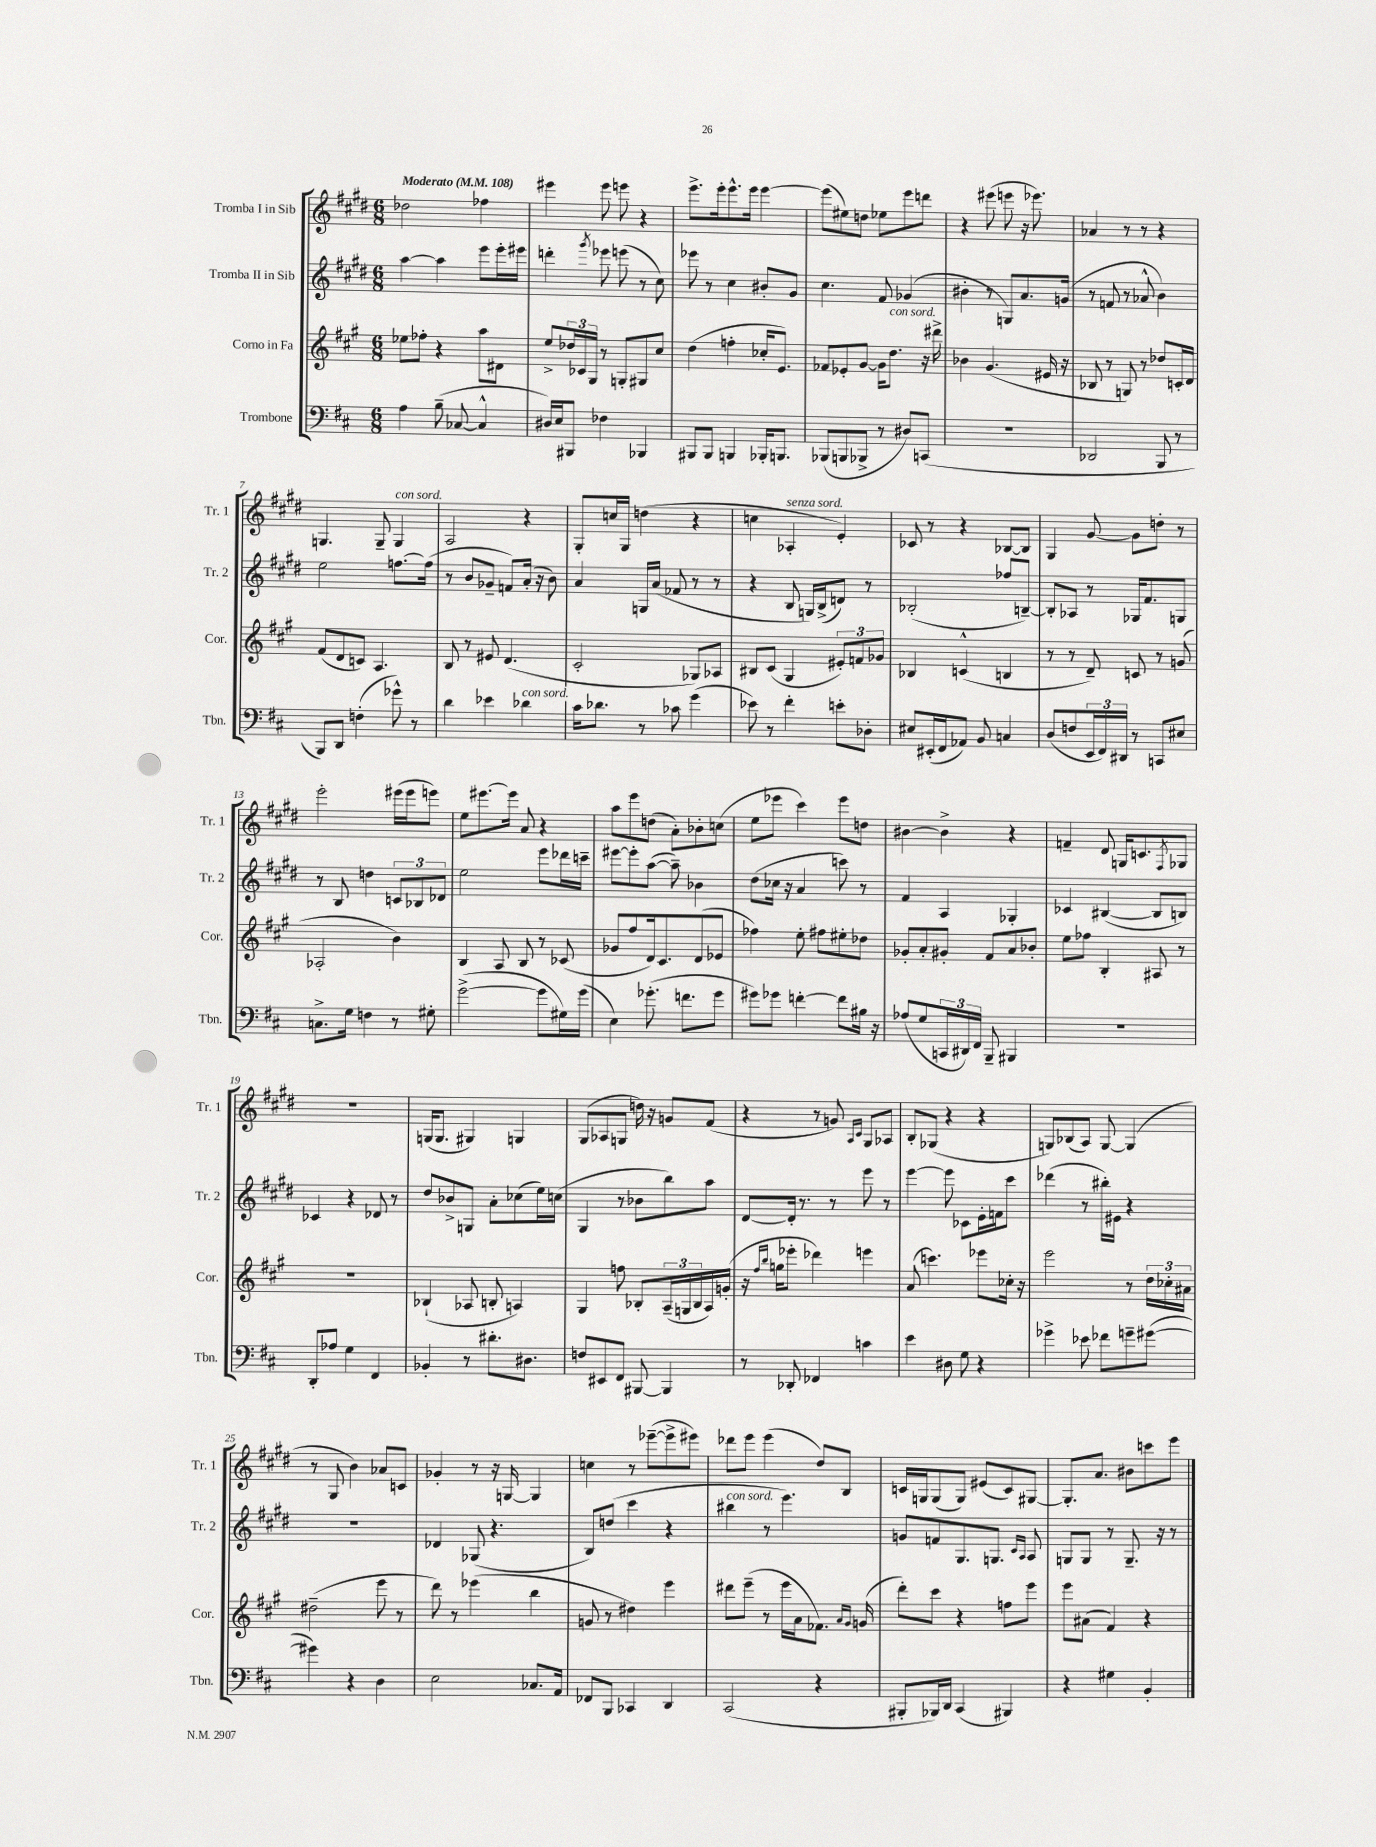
<<
\new StaffGroup <<
\new Staff = "s0" \with { instrumentName = "Tromba I in Sib" shortInstrumentName = "Tr. 1" } {
    \clef treble \key e \major \numericTimeSignature \time 6/8 \tempo "Moderato" 4 = 108
    des''2 fes''4 |
    eis'''4 eis'''8 e'''8 r4 |
    e'''8.-> e'''16-. e'''8.-^ e'''16 e'''4~ |
    e'''8( eis''8) d''8 ees''8 e'''8 d'''8 |
    r4 eis'''8( e'''8 r16 ees'''8.) |
    aes'4 r8 r8 r4 |
    g4. g8-- g4^\markup { \italic "con sord." } |
    a2 r4 |
    gis8-. c''16 gis16 d''4( r4 |
    c''4 aes4-.^\markup { \italic "senza sord." } e'4-.) |
    ces'8 r8 r4 bes8~ bes8 |
    gis4 gis'8~ gis'8 d''8-. r8 |
    e'''2-. eis'''16( eis'''16 e'''8) |
    e''8 eis'''8.~ eis'''16 a'8 r4 |
    a''8 e'''8 d''8( a'8-.) bes'8-. c''8( |
    e''8 ees'''8 cis'''4) ees'''8 d''8 |
    bis'4~ bis'4-> r4 |
    f'4-- dis'8 g16 c'8. \acciaccatura { fis8 } ges8 |
    R2. |
    g16( g8. gis4) g4 |
    gis8( aes8 g8 d''16) r16 g'8 fis'8( |
    r4 r8 g'8) \grace { a16 cis'16 } gis8 aes8 |
    b8-. ges8( r4 r4 |
    g8) bes8( a8) g8~ g4( |
    r8 gis8 b'4) aes'8 c'8 |
    ges'4-. r8 r16 g16~ g4 |
    c''4 r8 ees'''8~--( ees'''8-> eis'''8) |
    des'''8 e'''8 e'''4( dis''8) b8 |
    c'16 g16 g8( g8) eis'8( c'8) gis8~ |
    gis8.-. a'8. bis'8 c'''8 e'''8 \bar "|." |
}
\new Staff = "s1" \with { instrumentName = "Tromba II in Sib" shortInstrumentName = "Tr. 2" } {
    \clef treble \key e \major \numericTimeSignature \time 6/8
    a''4~ a''4 e'''8 e'''16-. eis'''16 |
    d'''4-. \acciaccatura { gis'''8 } ees'''8 e'''8( r8 cis''8) |
    ees'''8 r8 cis''4 bis'8-. gis'8 |
    cis''4. fis'8 ges'4( |
    bis'4-. r8 g8) a'8. g'16( |
    r8 f'8 r8 aes'8-^ b'4) |
    e''2 f''8.~ f''16( |
    r8 b'8 ges'8-- f'8) a'16-.( r16 b'8) |
    a'4 g16 a'16( fes'8 r8 r8 |
    r4 b8 g16) b16->( d'8) r8 |
    bes2-.( fes''8 b8~--) |
    b8-. aes8 r8 ges16 fis'8. g8 |
    r8 b8 d''4 \tuplet 3/2 { c'8 bes8 des'8 } |
    e''2 e'''8 des'''16 c'''16-- |
    eis'''8~ eis'''8-. a''8~( a''8--) bes'4 |
    dis''8( ces''16 r16 a'4 c'''8) r8 |
    fis'4 a4 ges4-. |
    ces'4 bis4~( bis8 b8) |
    ces'4 r4 des'8 r8 |
    dis''8 bes'8-> g8 a'8-. ces''8( e''16) c''16( |
    gis4 r8 bes'8 b''8) a''8 |
    dis'8~ dis'16-. r8. r8 e'''8 r8 |
    e'''4~ e'''8 ces'8 e'16-. f'16 cis'''8 |
    des'''4( r8 bis''16-.) eis'16 r4 |
    R2. |
    des'4 ges8( r4. |
    b8) d''8( cis'''4 r4 |
    bis''4^\markup { \italic "con sord." } r8 e'''4.) |
    g'8 f'8 gis8. g8. \grace { cis'16 a16 } a8 |
    g8 g8 r8 g8.-- r16 r8 \bar "|." |
}
\new Staff = "s2" \with { instrumentName = "Corno in Fa" shortInstrumentName = "Cor." } {
    \clef treble \key a \major \numericTimeSignature \time 6/8
    ees''8 fes''8-. r4 a''8 dis'8 |
    e''8-> \tuplet 3/2 { des''16 ces'16 gis16 } r8 g8-. gis8 cis''8 |
    d''4( f''4-. ces''16-. e'8.) |
    fes'8 ees'8-. gis'8~ gis'16 d''8.^\markup { \italic "con sord." } r16 dis'''16-> |
    bes'4 gis'4.( eis'16 r16 |
    bes8 r8 g8) r8 des''8 c'16-. d'16 |
    fis'8( d'8 c'8) a4. |
    b8 r8 eis'8 d'4.( |
    cis'2-. ges8) aes8 |
    bis8 cis'8( gis4 \tuplet 3/2 { eis'8-.) f'8 ges'8 } |
    bes4 c'4-^( b4 |
    r8 r8 d'8--) c'8 r8 g'8( |
    aes2-. b'4) |
    b4 a8 b8 r8 ces'8( |
    ges'8 fis''8 d'16) cis'8. d'8( ees'8 |
    fes''4) e''8-. fis''8 eis''8-. des''8 |
    ges'8-. a'8-. gis'8-. fis'8 a'8 bes'8-. |
    e''8 fes''8 b4-. ais8 r8 |
    R2. |
    bes4-!( aes8 b8-. a4) |
    gis4 f''8 bes8-. \tuplet 3/2 { a16--( g16 bes16 } a16) g'16-.( |
    r16 \grace { fis''16 b''16 } g''16 ees'''8-. des'''4) e'''4 |
    a'8( c'''4.) ees'''8 ces''16-. r16 |
    e'''2 r8 \tuplet 3/2 { d''16 ces''16-. ais'16 } |
    dis''2--( e'''8 r8 |
    d'''8) r8 ees'''4( b''4 |
    g'8 r8 dis''4) e'''4 |
    dis'''8 e'''8--( r8 e'''16 a'16 fes'8.) \grace { a'16 gis'16 } g'16( |
    d'''8-.) cis'''8 r4 f''8 e'''8 |
    e'''8 ais'8( fis'4) r4 \bar "|." |
}
\new Staff = "s3" \with { instrumentName = "Trombone" shortInstrumentName = "Tbn." } {
    \clef bass \key d \major \numericTimeSignature \time 6/8
    a4 b8--( ces8~ ces4-^ |
    dis16) e16 bis,,8 fes4 bes,,4 |
    bis,,8 bis,,8 b,,4 bes,,16-. b,,8. |
    bes,,8( b,,8 bes,,8-> r8 dis8) c,8( |
    R2. |
    des,2 b,,8 r8 |
    b,,8) d,8 f4-.( ges'8-^) r8 |
    d'4 ees'4 des'4^\markup { \italic "con sord." } |
    cis'16 des'8. r8 ces'8 g'4( |
    ees'8) r8 fis'4-. e'8-. des8-. |
    eis8 eis,16-.( fis,16 aes,8) b,8 c4 |
    d8( f8 \tuplet 3/2 { e,16 fis,16) dis,16 } r8 c,8 eis8 |
    c8.-> g16 f4 r8 gis8-. |
    g'2~->( g'8 gis16) g'16( |
    e4) ges'8.-.( f'8. ges'8 |
    gis'8) ges'8 f'4~-. f'8 bis16 r16 |
    aes8( g8 \tuplet 3/2 { c,16 dis,16) fis,16 } b,,8-- bis,,4 |
    R2. |
    d,8-. aes8 g4 fis,4 |
    bes,4-. r8 dis'8.-. dis8. |
    f8 eis,8 fis,8 bis,,8~ bis,,4 |
    r8 des,8-. fes,4 c'4 |
    e'4 dis8 g8 r4 |
    ges'4-> ees'8 fes'8 g'8-- gis'8~( |
    gis'4) r4 d4 |
    e2 ces8. a,16 |
    fes,8 b,,8 ces,4 d,4 |
    cis,2( r4 |
    bis,,8-. bes,,16) d,16 cis,4( bis,,4) |
    r4 gis4 b,4-. \bar "|." |
}
>>
>>
